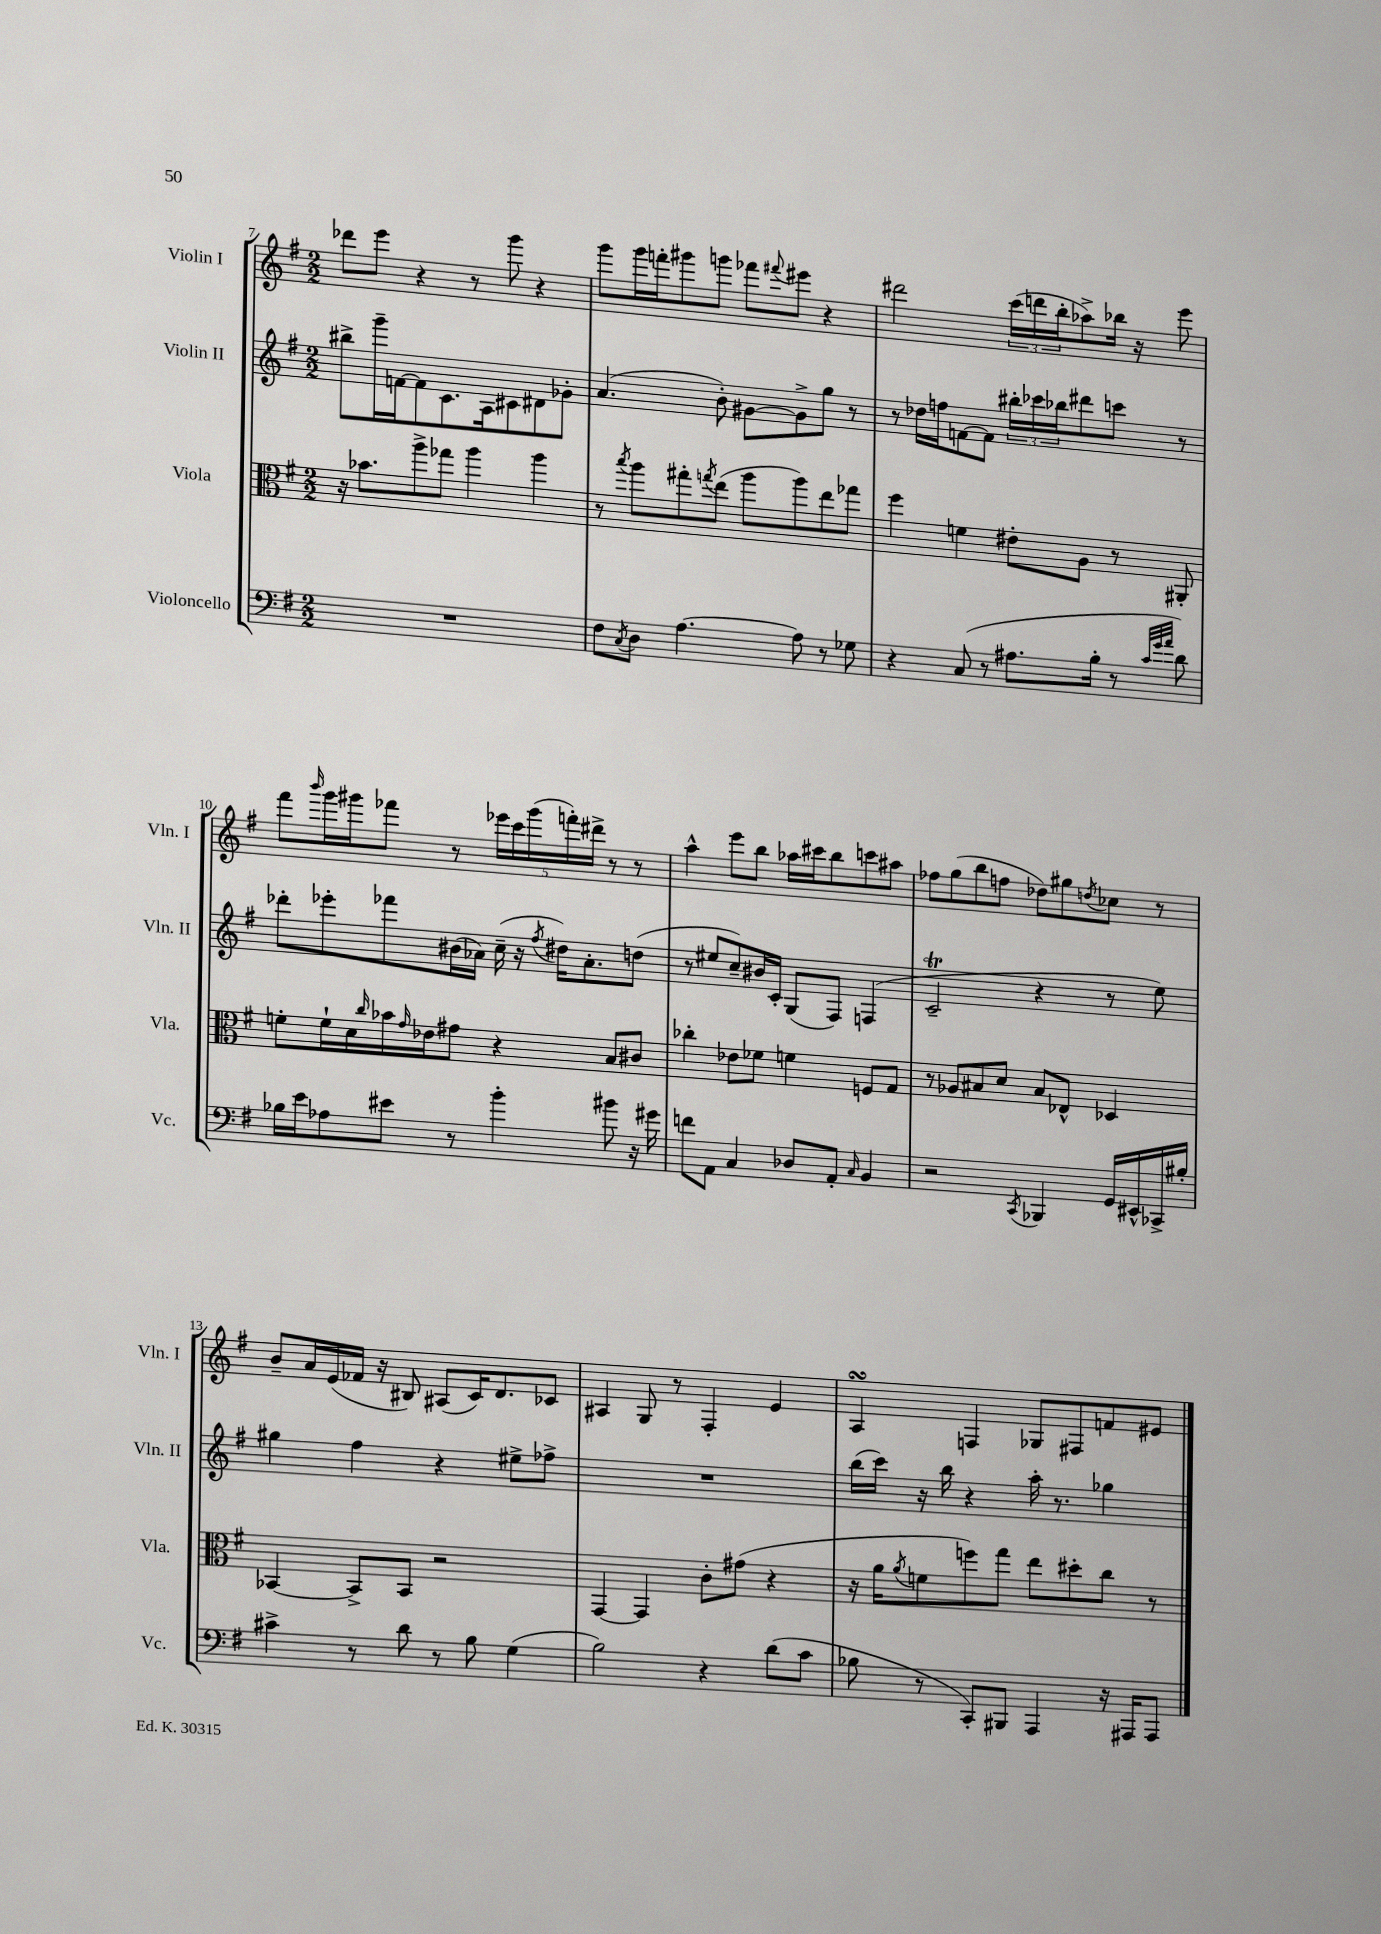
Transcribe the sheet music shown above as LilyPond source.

<<
\new StaffGroup <<
\new Staff = "s0" \with { instrumentName = "Violin I" shortInstrumentName = "Vln. I" } {
    \clef treble \key g \major \numericTimeSignature \time 2/2
    des'''8 e'''8 r4 r8 g'''8 r4 |
    g'''8 g'''16 f'''16-. gis'''8 g'''8 fes'''8 \appoggiatura { fis'''8 } eis'''8 r4 |
    dis'''2 \tuplet 3/2 { c'''16( d'''16 b''16-. } aes''8->) bes''16 r16 e'''8 |
    fis'''8 \grace { b'''16 } g'''16 gis'''16 fes'''8 r8 \tuplet 5/4 { ees'''16 c'''16 gis'''16( f'''16-.) dis'''16-> } r8 r8 |
    a''4-^ e'''8 b''8 aes''16 cis'''16 b''8 c'''8 ais''8 |
    fes''8 g''8( b''8 f''8 des''8) gis''8 \acciaccatura { d''8 } ces''8 r8 |
    b'8-- a'16 e'16( fes'16 r16 bis8) ais8( c'16) d'8. ces'8 |
    ais4 g8 r8 fis4-. e'4 |
    a4\turn f4 ges8 fis8 f'8 eis'8 \bar "|." |
}
\new Staff = "s1" \with { instrumentName = "Violin II" shortInstrumentName = "Vln. II" } {
    \clef treble \key g \major \numericTimeSignature \time 2/2
    bis''8-> g'''16-- f'16~ f'8 c'8. a16 cis'8 dis'8 ges'8-. |
    a'4.( b'8-.) gis'8~ gis'8-> g''8 r8 |
    r8 des''16 f''16 f'8~ f'8 \tuplet 3/2 { bis''16-. ces'''16 bes''16 } dis'''8 c'''8 r8 |
    des'''8-. ees'''8-. fes'''8 bis'16( aes'16) c''16--( r16 \acciaccatura { fis''8 } dis''16) aes'8.-. d''8( |
    r8 eis''8 c''8--) bis'16 c'16-. g8( fis8) f4( |
    c'2--\trill r4 r8 e''8) |
    gis''4 fis''4 r4 eis''8-> fes''8-> |
    R1 |
    b''16( c'''16) r16 b''16 r4 a''16-. r8. ges''4 \bar "|." |
}
\new Staff = "s2" \with { instrumentName = "Viola" shortInstrumentName = "Vla." } {
    \clef alto \key g \major \numericTimeSignature \time 2/2
    r16 bes'8. a''8-> ges''8 a''4 a''4 |
    r8 \acciaccatura { b''8 } a''8 gis''8-. \acciaccatura { g''8 } e''8( a''8 a''8) e''8 ges''8 |
    fis''4 f'4 eis'8-. a8 r8 ais,8-. |
    f'8-. f'16-! d'16 \grace { c''16 } bes'16 \grace { g'16 } ees'16 gis'8 r4 b8 cis'8 |
    ces''4-. ees'8 fes'8 f'4 f8 g8 |
    r8 aes8 bis8 d'8 bis8 ees8-^ des4 |
    bes,4~ bes,8-> bes,8 r2 |
    g,4~ g,4 c'8-. gis'8( r4 |
    r16 a'16 \acciaccatura { a'8 } f'8 f''8) g''8 e''8 dis''8-. c''8 r8 \bar "|." |
}
\new Staff = "s3" \with { instrumentName = "Violoncello" shortInstrumentName = "Vc." } {
    \clef bass \key g \major \numericTimeSignature \time 2/2
    R1 |
    fis8 \acciaccatura { c8 } d8 a4.~ a8 r8 ges8 |
    r4 c8( r8 ais8. b16-. r8 \grace { c'32 g'32 a'32 } d'8) |
    bes16 e'16 aes8 eis'8 r8 b'4-. bis'8 r16 gis'16 |
    f'8 a,8 c4 des8 a,8-. \grace { c16 } b,4 |
    r2 \acciaccatura { c,8 } bes,,4 g,16 eis,16-^ ces,16-> bis16-. |
    cis'4-> r8 d'8 r8 b8 g4( |
    b2) r4 d'8( c'8 |
    bes8 r8 c,8-.) bis,,8 a,,4 r16 ais,,16 ais,,8 \bar "|." |
}
>>
>>
\layout { \context { \Score currentBarNumber = #7 } }
